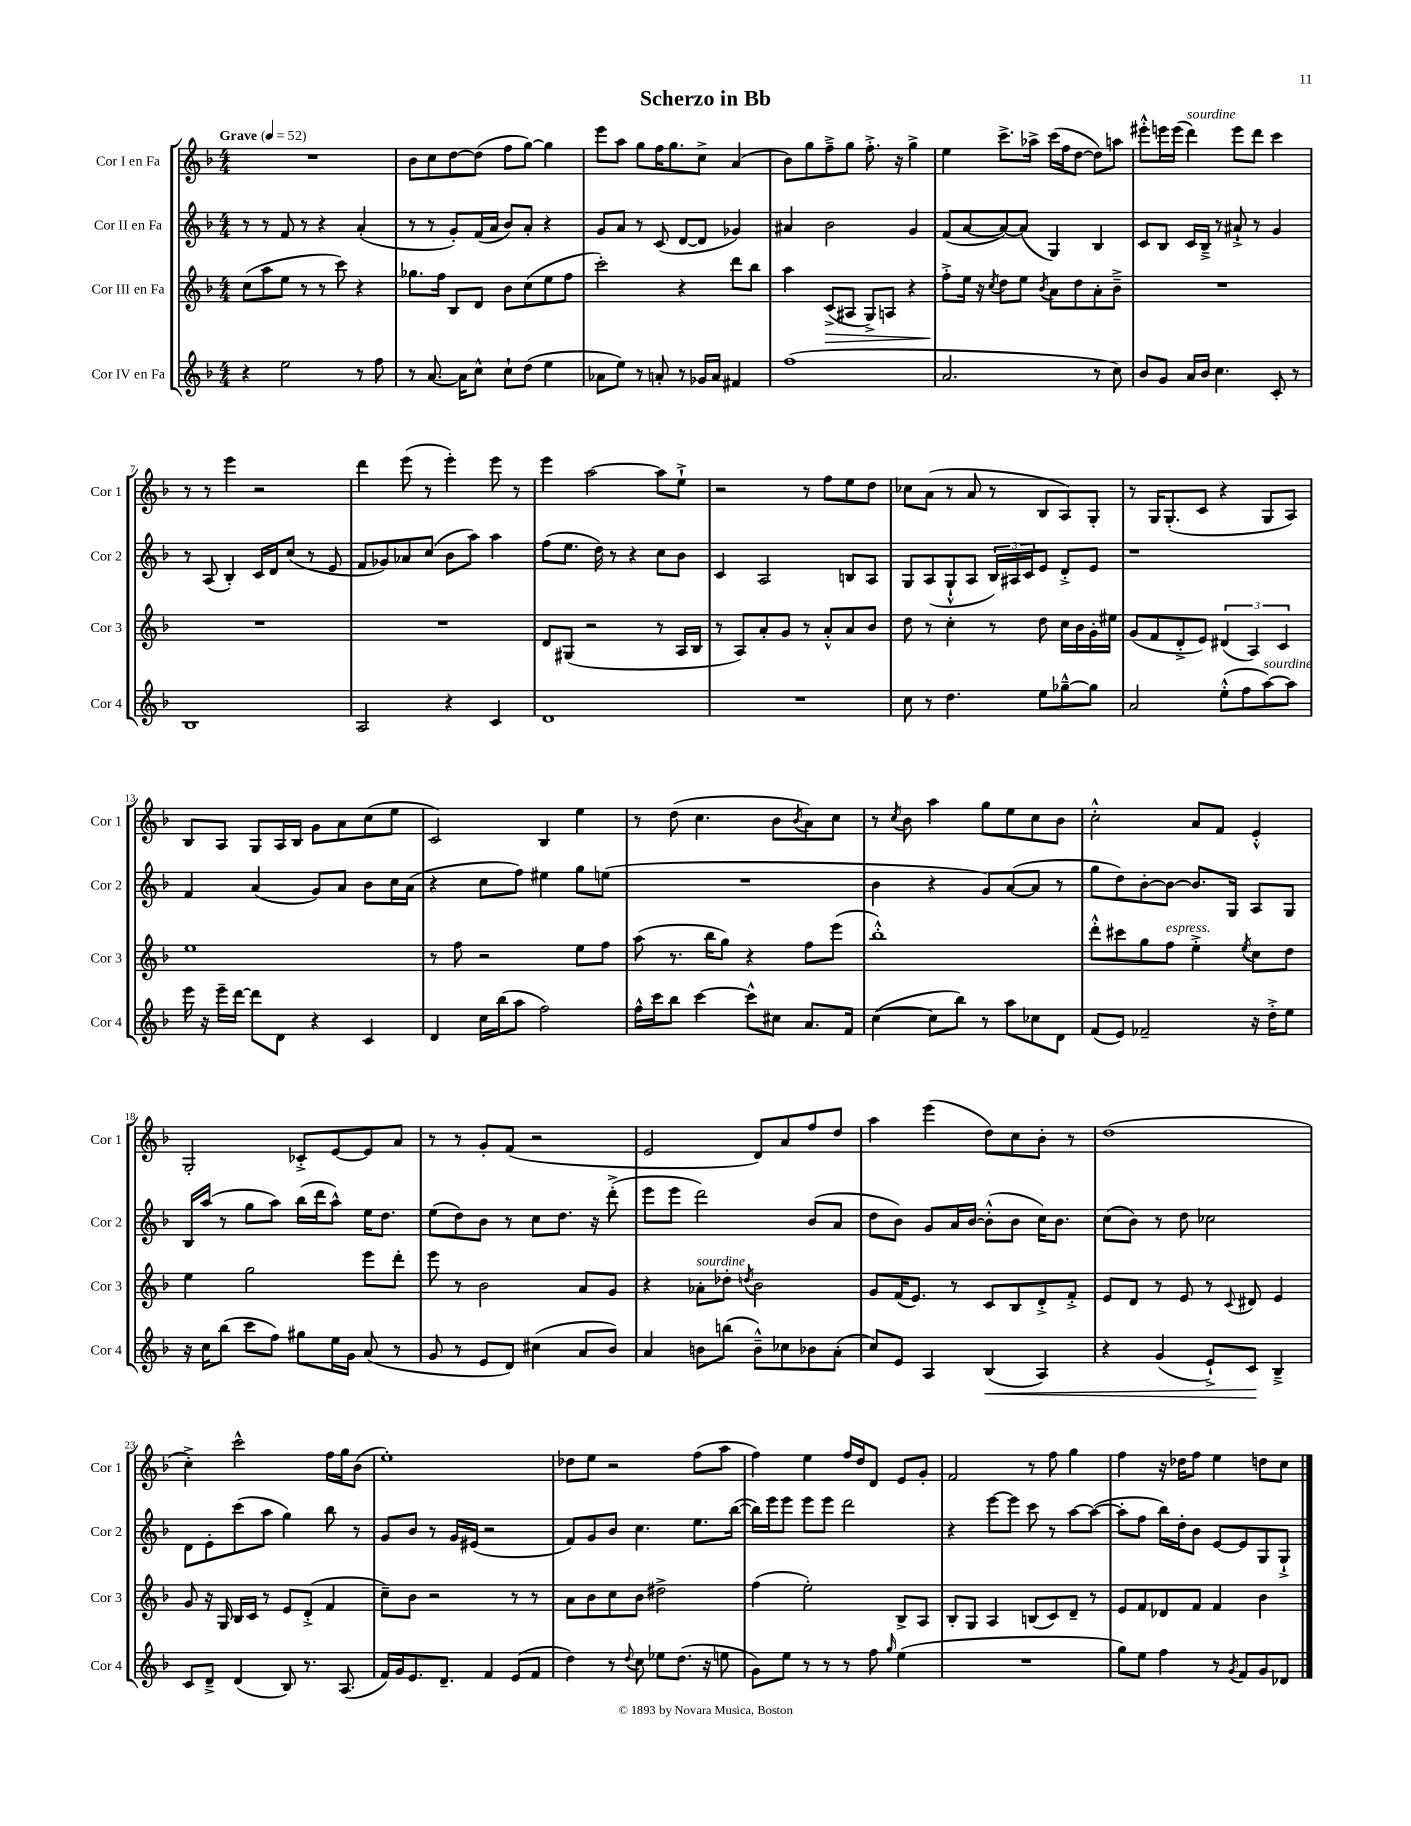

**kern	**kern	**kern	**kern
*staff4	*staff3	*staff2	*staff1
*clefG2	*clefG2	*clefG2	*clefG2
*k[b-]	*k[b-]	*k[b-]	*k[b-]
*M4/4	*M4/4	*M4/4	*M4/4
*MM52	*MM52	*MM52	*MM52
4r	(8cc\L	8r	1r
.	8aa\	8r	.
2ee\	8ee\J	8f/	.
.	8r	8r	.
.	8r	4r	.
.	8ccc\)	.	.
8r	4r	(4a'/	.
8ff\	.	.	.
=	=	=	=
8r	8.gg-\L	8r	8b-\L
[8.a/	.	8r	8cc\
.	16ff\Jk	.	.
.	8B-/L	8g'/L)	[8dd\
16a\]LK	.	.	.
8cc^^\J	8d/J	(16f/L	(8dd\]J
.	.	16a/JJ	.
8cc`\L	8b-\L	8b-/L)	8ff\L
(8dd\J	(8cc\	8a'/J	[8gg\J)
4ee\	8ee\	4r	4gg\]
.	8ff\J	.	.
=	=	=	=
8a-\L	2ccc'\)	8g/L	8eee\L
8ee\J)	.	8a/J	8aa\J
8r	.	8r	8gg\L
8a'/	.	(8c/	16ff\K
.	.	.	8.gg\
8r	4r	[8d/L	.
16g-/LL	.	8d/]J	8cc^\J
16a/JJ	.	.	.
4f#/	8ddd\L	4g-/)	(4a/
.	8bb-\J	.	.
=	=	=	=
(1ff	4aa\	4a#/	8b-\L)
.	.	.	8gg\
.	(8c^/L	2b-\	8ff~^\
.	8A#/J	.	8gg\J
.	8G^/L)	.	8.ff'^\
.	8A/J	.	.
.	.	.	16r
.	4r	4g/	4gg^\
=	=	=	=
2.a/	8ff'^\L	(8f/L	4ee\
.	16ee\Jk	[8a/	.
.	16r	.	.
.	8qcc/	.	.
.	8dd\L	8a/_)	8.ccc^\L
.	8ee\J	(8a/]J	.
.	.	.	16aa-^\Jk
.	8qb-/	.	.
.	8a\L	4G/)	(16ccc\LL
.	.	.	16ff\J
.	8dd\	.	[8dd\J
8r	8a'\	4B-/	8dd\]L)
8cc\)	8b-~^\J	.	8aa\J
=	=	=	=
8b-/L	1r	8c/L	8eee#'^^\L
8g/J	.	8B-/J	16eee\L
.	.	.	(16eee\JJ
16a/LL	.	16c/LL	4ddd\)
16b-/JJ	.	16B-~^/JJ	.
4.cc\	.	8r	.
.	.	8a#`^/	8eee\L
.	.	8r	8ddd\J
8c'/	.	4g/	4ccc\
8r	.	.	.
=	=	=	=
1B-	1r	8r	8r
.	.	(8A/	8r
.	.	4B-'/)	4eee\
.	.	16c/LL	2r
.	.	16d/J	.
.	.	(8cc/J	.
.	.	8r	.
.	.	8e/	.
=	=	=	=
2A/	1r	8f/L	4ddd\
.	.	8g-/)	.
.	.	8a-/	(8eee\
.	.	(8cc/J	8r
4r	.	8b-\L	4eee'\)
.	.	8aa\J)	.
4c/	.	4aa\	8eee\
.	.	.	8r
=	=	=	=
1d	8d/L	(8ff\L	4eee\
.	(8G#/J	8.ee\J	.
.	2r	.	[2aa\
.	.	16dd\)	.
.	.	8r	.
.	.	4r	.
.	8r	8cc\L	8aa\]L
.	16A/LL	8b-\J	8ee`^\J
.	16B-/JJ	.	.
=	=	=	=
1r	8r	4c/	2r
.	8A/L)	.	.
.	8a'/	2A/	.
.	8g/J	.	.
.	8r	.	8r
.	8a'^^/L	.	8ff\L
.	8a/	8B/L	8ee\
.	8b-/J	8A/J	8dd\J
=	=	=	=
8cc\	8dd\	8G/L	8cc-\L
8r	8r	(8A/	(8a\J
4.dd\	4cc'\	8G`^^/	8r
.	.	8A/J	8a/
.	8r	24B-/LL)	8r
.	.	24A#/	.
.	.	24c/J	.
8ee\L	8dd\	8e/J	8B-/L
[8gg-~^^\	16cc\LL	8d'^/L	8A/)
.	16b-\	.	.
8gg-\]J	16g'\	8e/J	8G'/J
.	16ee#\JJ	.	.
=	=	=	=
2a/	(8g/L	1r	8r
.	8f/	.	16G/LK
.	.	.	(8.G'/
.	8d'^/	.	.
.	8e/J)	.	8c/J
(8ee'^^\L	(6d#/	.	4r
8ff\	.	.	.
.	6A/)	.	.
[8aa\)	.	.	8G/L
.	6c/	.	.
8aa\]J	.	.	8A/J)
=	=	=	=
16eee\	1ee	4f/	8B-/L
16r	.	.	.
16eee~\LL	.	.	8A/J
[16ddd\JJ	.	.	.
8ddd\]L	.	(4a/	8G/L
8d\J	.	.	16A/L
.	.	.	16B-/JJ
4r	.	8g/L)	8g\L
.	.	8a/J	8a\
4c/	.	8b-\L	(8cc\
.	.	16cc\L	8ee\J
.	.	(16a\JJ	.
=	=	=	=
4d/	8r	4r	2c/)
.	8ff\	.	.
16cc\LL	2r	8cc\L	.
(16bb-\J	.	.	.
8aa\J	.	8ff\J)	.
2ff\)	.	4ee#\	4B-/
.	8ee\L	8gg\L	4ee\
.	8ff\J	(8ee\J	.
=	=	=	=
16ff^^\LL	(8aa\	1r	8r
16ccc\J	.	.	.
8bb-\J	8.r	.	(8dd\
[4ccc\	.	.	4.cc\
.	16bb-\LK	.	.
.	8gg\J)	.	.
8ccc^^\]L	4r	.	.
8cc#\J	.	.	8b-\L
.	.	.	8qb-/
8.a/L	8ff\L	.	8a\)
.	(8eee\J	.	8cc\J
16f/Jk	.	.	.
=	=	=	=
([4cc\	1bb-'^^)	4b-\	8r
.	.	.	8qcc/
.	.	.	8b-\
8cc\]L	.	4r	4aa\
8bb-\J)	.	.	.
8r	.	8g/L)	8gg\L
8aa\L	.	([8a/	8ee\
8cc-\	.	8a/]J	8cc\
8d\J	.	8r	8b-\J
=	=	=	=
(8f/L	8ddd'^^\L	8gg\L	2cc'^^\
8e/J)	8ccc#\	8dd\)	.
2f-~/	8gg\	[8b-'\	.
.	8ff\J	8b-\_J	.
.	4ee'^\	8.b-/]L	8a/L
.	.	.	8f/J
.	.	16G/Jk	.
.	8qee/	.	.
16r	8cc\L	8A/L	4e'^^/
16dd'^\LK	.	.	.
8ee\J	8dd\J	8G/J	.
=	=	=	=
16r	4ee\	16B-/LL	2G'/
16cc\LK	.	(16aa/JJ	.
(8bb-\J	.	8r	.
8ccc\L	2gg\	8gg\L	.
8ff\J)	.	8aa\J)	.
8gg#\L	.	(16bb-\LL	8c-'^/L
.	.	16ddd\J	.
16ee\L	.	8aa^^\J)	[8e/
16g\JJ	.	.	.
(8a/	8eee\L	16ee\LK	8e/]
.	.	8.dd\J	.
8r	8ddd'\J	.	8a/J
=	=	=	=
8g/	8eee\	(8ee\L	8r
8r	8r	8dd\)	8r
8e/L	2b-\	8b-\J	8g'/L
8d/J)	.	8r	(8f/J
(4cc#\	.	8cc\L	2r
.	.	8.dd\J	.
8a/L	8a/L	.	.
.	.	16r	.
8b-/J)	8g/J	(8ddd'^\	.
=	=	=	=
4a/	4r	8eee\L	2e/
.	.	8eee\J	.
8b\L	8a-'\L	2ddd\)	.
(8bb\J	8dd-'\J	.	.
.	8qdd/	.	.
8b~^^\L)	2b-\	.	8d/L)
8cc-\	.	.	8a/
8b-\	.	(8b-/L	8ff/
(8a'\J	.	8a/J	8dd/J
=	=	=	=
8cc/L)	8g/L	8dd\L	4aa\
8e/J	(16f/K	8b-\J)	.
.	8.e/J)	.	.
4A/	.	8g/L	(4eee\
.	8r	16a/L	.
.	.	[16b-/JJ	.
(4B-/	8c/L	(8b-'^^\]L	8dd\L)
.	8B-/	8b-\J	8cc\
4A/)	8d'^/	16cc\LK)	8b-'\J
.	.	8.b-\J	.
.	8f'^/J	.	8r
=	=	=	=
4r	8e/L	(8cc\L	(1dd
.	8d/J	8b-\J)	.
(4g/	8r	8r	.
.	8e/	8dd\	.
8e`^/L)	8r	2cc-\	.
.	8qqc/	.	.
8c/J	8d#/	.	.
4B-~^/	4e/	.	.
=	=	=	=
8c/L	8g/	8d\L	4cc'^\)
8d~^/J	16r	8e'\	.
.	16G/	.	.
(4d/	16B-/LL	(8ccc\	2ccc^^\
.	16c/JJ	.	.
.	8r	8aa\J	.
8B-/)	8e/L	4gg\)	.
8.r	(8d'^/J	.	.
.	4f/	8bb-\	16ff\LL
(8.A/	.	.	16gg\J
.	.	8r	(8b-\J
=	=	=	=
16f/LL)	8cc~\L)	8g/L	1ee')
16g/J	.	.	.
8.e/	8b-\J	8b-/J	.
.	2r	8r	.
8.d~/J	.	.	.
.	.	16g/LL	.
.	.	(16e#/JJ	.
4f/	.	2r	.
(8e/L	8r	.	.
8f/J	8r	.	.
=	=	=	=
4dd\)	8a\L	8f/L)	8dd-\L
.	8b-\	8g/	8ee\J
8r	8cc\	8b-/J	2r
8qqdd/	.	.	.
8cc\	8b-\J	4.cc\	.
8ee-\L	2dd#^\	.	.
(8.dd\J	.	.	.
.	.	8.ee\L	(8ff\L
16r	.	.	.
8ee\	.	.	8aa\J
.	.	([16bb-\Jk	.
=	=	=	=
8g\L)	(4ff\	16bb-\]LL)	4ff\)
.	.	16eee\J	.
8ee\J	.	8eee\J	.
8r	2ee'\)	8eee\L	4ee\
8r	.	8eee\J	.
8r	.	2ddd\	16ff/LL
.	.	.	16dd/J
8ff\	.	.	8d/J
16qqgg/	.	.	.
(4ee\	8B-^/L	.	8e/L
.	8A/J	.	8g'/J
=	=	=	=
1r	8B-'/L	4r	2f/
.	8G/J	.	.
.	4A/	[8eee\L	.
.	.	8eee\]J	.
.	(8B/L	8ccc\	8r
.	8c/)	8r	8ff\
.	8d~/J	[8aa\L	4gg\
.	8r	(8aa\_J	.
=	=	=	=
8gg\L)	8e/L	8aa'\]L	4ff\
8ee\J	8f/	8ff\J	.
4ff\	8d-/	16bb-\LL)	16r
.	.	16dd'\J	16dd-\LK
.	8f/J	8b-\J	8ff\J
8r	4f/	[8e/L	4ee\
8qg/	.	.	.
8f/L	.	8e/]	.
8g/	4b-\	8G/	8dd\L
8d-/J	.	8G`^/J	8cc\J
==	==	==	==
*-	*-	*-	*-
